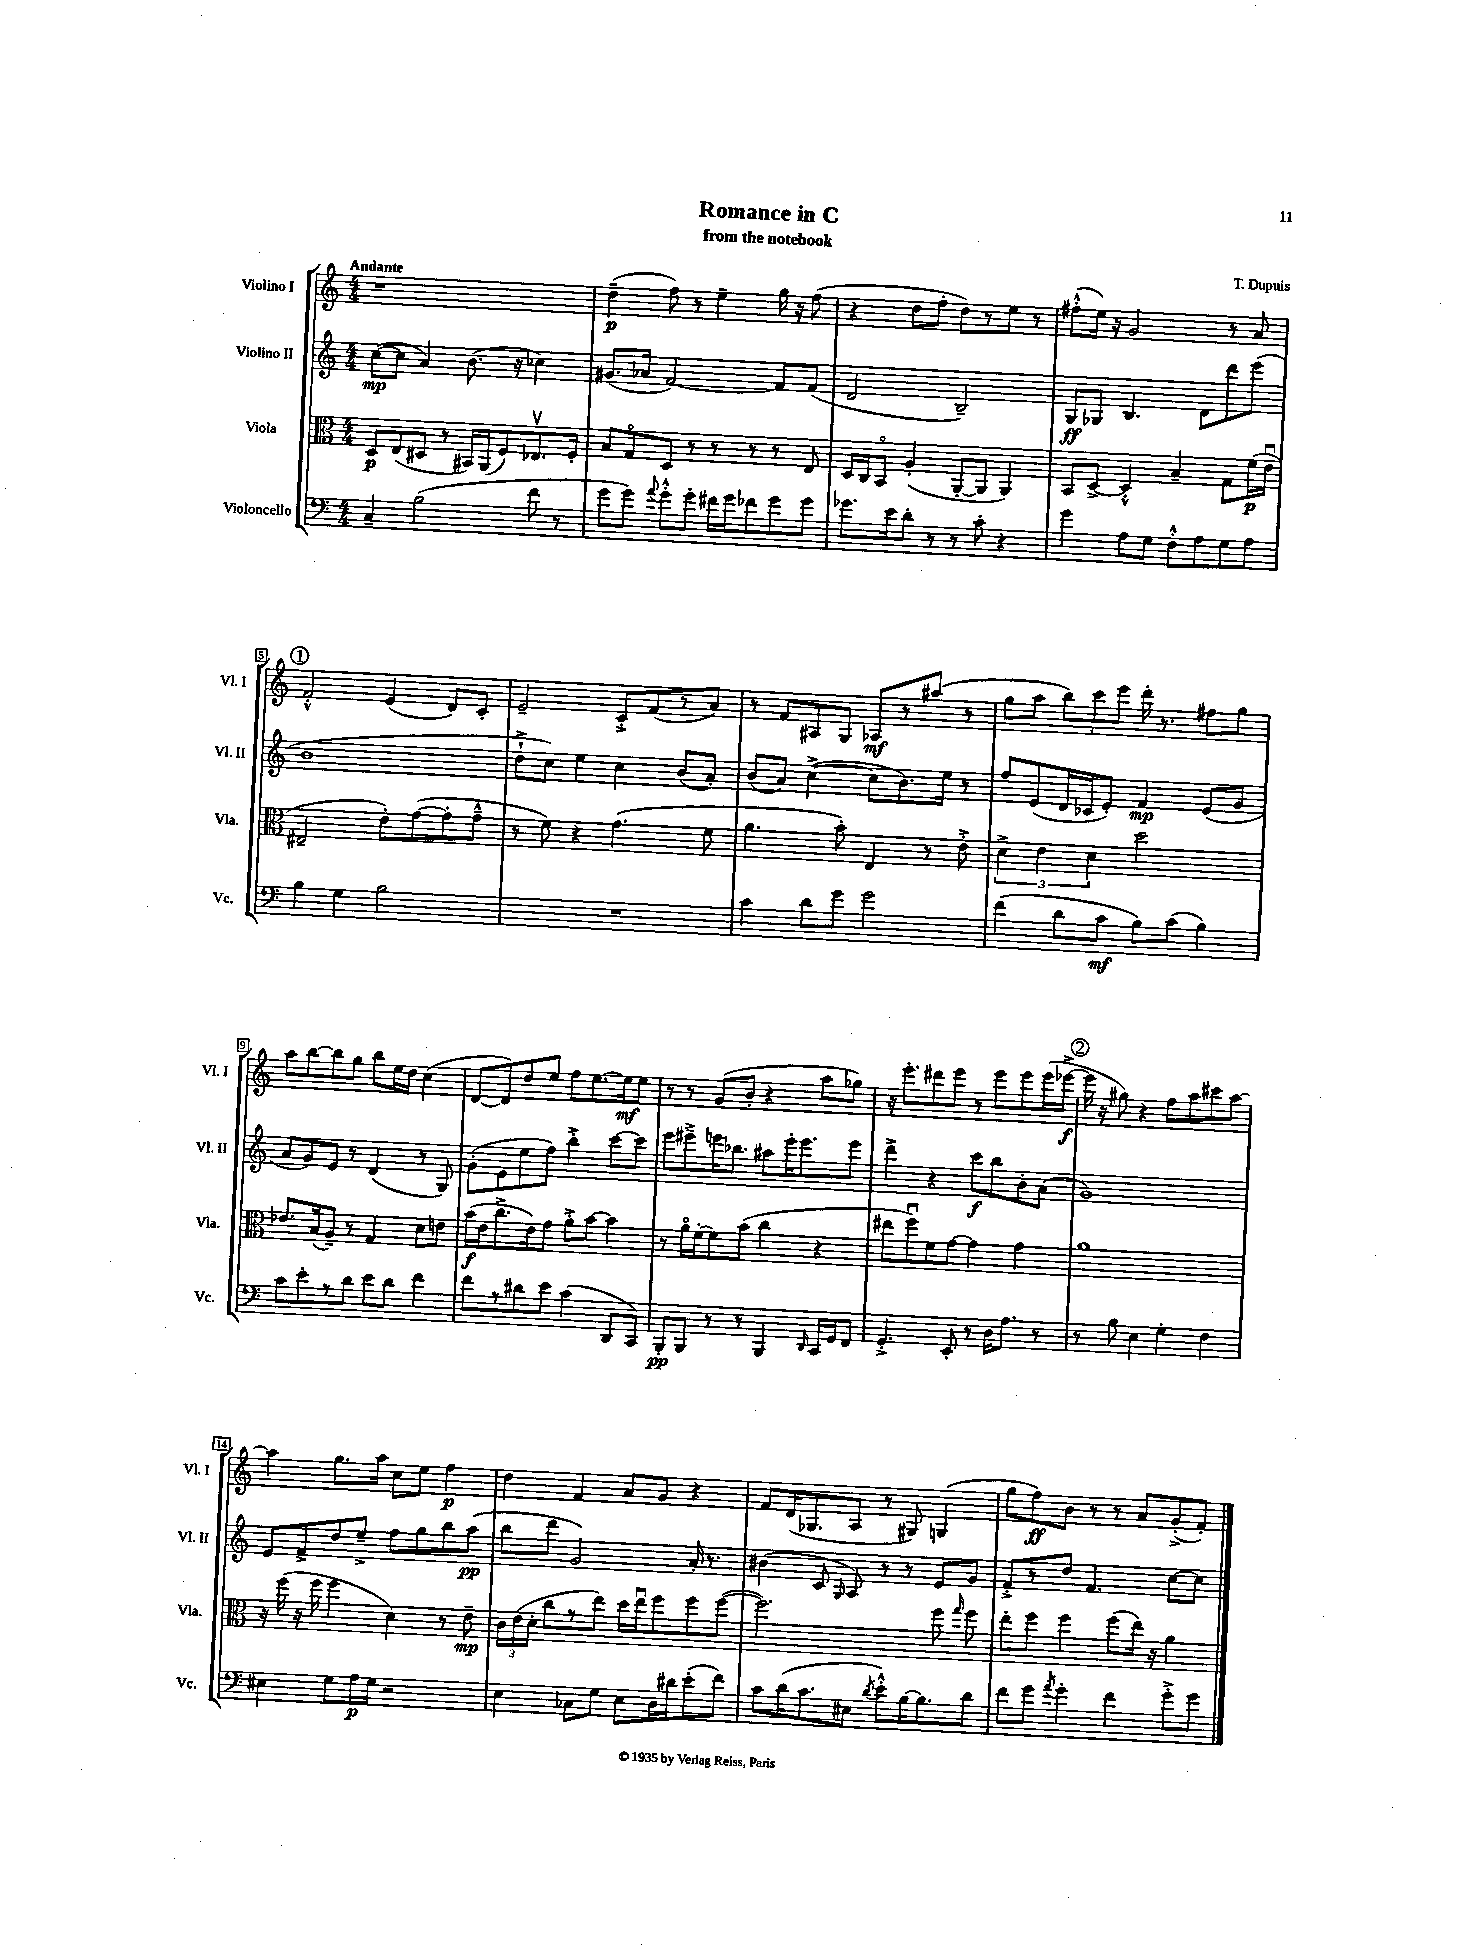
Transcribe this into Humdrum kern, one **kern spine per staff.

**kern	**kern	**kern	**kern
*staff4	*staff3	*staff2	*staff1
*clefF4	*clefC3	*clefG2	*clefG2
*k[]	*k[]	*k[]	*k[]
*M4/4	*M4/4	*M4/4	*M4/4
4C~	8D	([8cc	1r
.	(8E	8cc]	.
(2B	8D#	4a)	.
.	8r	.	.
.	16BB#)	(8.b	.
.	(16AA	.	.
.	8F)	.	.
.	.	16r	.
8f	8.E-v	4cc-)	.
8r	.	.	.
.	16F'	.	.
=	=	=	=
8g	8B	(8.g#	(4dd~
8g)	8Go	.	.
.	.	16a-	.
8qqa	.	.	.
8g'^^	8D	[2f)	8ff)
8g'	8r	.	8r
16f#	8r	.	4ee~
16g	.	.	.
8f-	8r	.	.
8g	8r	8f]	16gg
.	.	.	16r
8g	8E	(8f	(8ff
=	=	=	=
8.g-	16D	2d	4r
.	16C	.	.
.	8BBo	.	.
16e	.	.	.
8d'	(4A'	.	8dd
8r	.	.	8ff'
8r	[8AA'	2B~)	8dd)
8c'	8AA]	.	8r
4r	4AA)	.	8ee
.	.	.	8r
=	=	=	=
4g	8BB	8G	(8ff#'^^
.	[8D^	8G-	16ee)
.	.	.	16r
8A	4D'^^]	4.B	2g
8G	.	.	.
8F'^^	4B~	.	.
8A	.	8d	.
8G	8G	8ddd	8r
8A	(16f	(8eee	8a
.	16eu	.	.
=	=	=	=
4B	2E#~	1b	2f'^^
4G	.	.	.
2B	8e')	.	(4e
.	([8g	.	.
.	8g']	.	8d)
.	8g~^^	.	8c'
=	=	=	=
1r	8r	8dd`^	2e~
.	8f)	8cc)	.
.	4r	4ee	.
.	(4.g	4cc	8c'^
.	.	.	(8f
.	.	(8b	8r
.	8f	8a')	8a)
=	=	=	=
4c	4.a	(8b	8r
.	.	8a)	8f
8d	.	([4cc^	8A#
8g	8b')	.	8G
2g	4E	8cc]	8A-
.	.	8.b)	8r
.	8r	.	(8aa#
.	.	16ee	.
.	8e'^	8r	8r
=	=	=	=
(4f	6d^	8ff	8gg
.	.	(8e	8aa
.	6e	.	.
8d	.	16d	12bb)
.	.	16c-	.
.	6d	.	12ccc
8c	.	8e')	.
.	.	.	12eee
8B)	2dd	4f	16ddd'
.	.	.	8.r
(8c	.	.	.
4B)	.	(8e	8ff#
.	.	8g	8gg
=	=	=	=
8c	8.e-	8a	8aa
8e'	.	8g)	[8bb
.	(16B	.	.
8r	8A~)	8e	8bb]
8d	8r	8r	8gg
8e	4G	(4d	8bb
8d	.	.	16ee
.	.	.	16dd
4f	8d	8r	(4cc
.	8e	8G)	.
=	=	=	=
8f	(16b	(8g'	[8d
.	16e	.	.
8r	8.cc^	8e	8d])
8d#	.	8ee	8dd
.	16e)	.	.
8e	8g	8ff)	8ee
(4c	8a'^	4bb'^	8ff
.	[8b	.	[8.ee
8DD	4b]	[8ccc	.
.	.	.	16ee]
8CC)	.	8ccc]	8ee
=	=	=	=
8BBB'	8r	8eee	8r
8BBB	16ao	8eee#~^	8r
.	[16f'	.	.
8r	8f]	16eee	(8g
.	.	8.bb-	.
8r	(8b	.	8b'
4BBB	4cc	8aa#	4r
.	.	16eee'	.
.	.	8.eee	.
16qqDD	.	.	.
16CC	4r	.	8aa
16GG	.	.	.
8FF	.	8eee	8gg-)
=	=	=	=
4.GG'^	8ee#	4ddd^	16r
.	.	.	8.eee'
.	8ffu)	.	.
.	8f	4r	8ddd#
8EE'	[8g	.	8eee
8r	4g]	8ccc	8r
16D	.	8bb	8eee
8.A	.	.	.
.	4g	8b'	8eee
8r	.	(8a	(16eee
.	.	.	[16eee-^
=	=	=	=
8r	1a	1g)	16eee-]
.	.	.	16r
8B	.	.	8gg#)
4E	.	.	4r
4G'	.	.	8ff
.	.	.	8aa
4F	.	.	8ccc#
.	.	.	[8aa
=	=	=	=
4E#	16r	8e	4aa]
.	(16ff	.	.
.	16r	8f^	.
.	16ff	.	.
8G	4ff	8dd	8.gg
16A	.	8ee~^	.
16G	.	.	16aa
2r	4d)	8ff	8cc
.	.	8gg	8ee
.	8r	8bb	4ff
.	8e~	(8aa	.
=	=	=	=
4E	24c	8bb	4dd
.	(24e	.	.
.	24d'	.	.
.	8cc	8ddd	.
8C-	8r	2g)	4f
8G	8ee)	.	.
8E	16dd	.	8a
.	16eeu	.	.
16D	8ff	.	8g
16d#	.	.	.
(8e'	8ff	16a'	4r
.	.	8.r	.
8f)	([8ff	.	.
=	=	=	=
8c	2.ff])	(4b#	8f
(16d	.	.	(16d
8.c	.	.	8.G-
.	.	8c	.
.	.	16qqG	.
8E#	.	8A)	8A
8qd	.	.	.
8e'^^)	.	8r	8r
[16B	.	8r	8G#)
8.B]	.	.	.
.	8ff	8e	(4G
.	16qqgg	.	.
8d	8ff	8g	.
=	=	=	=
8f	8ee'	8f'^	8gg
8g	8ff	8r	8ff)
8qa	.	.	.
4g'	4ff	8dd	8b
.	.	4.f	8r
4f	(8ff	.	8r
.	16ee)	.	8a
.	16r	.	.
8g'^	4a	[8cc	(8g'^
8g	.	8cc]	8f')
==	==	==	==
*-	*-	*-	*-
